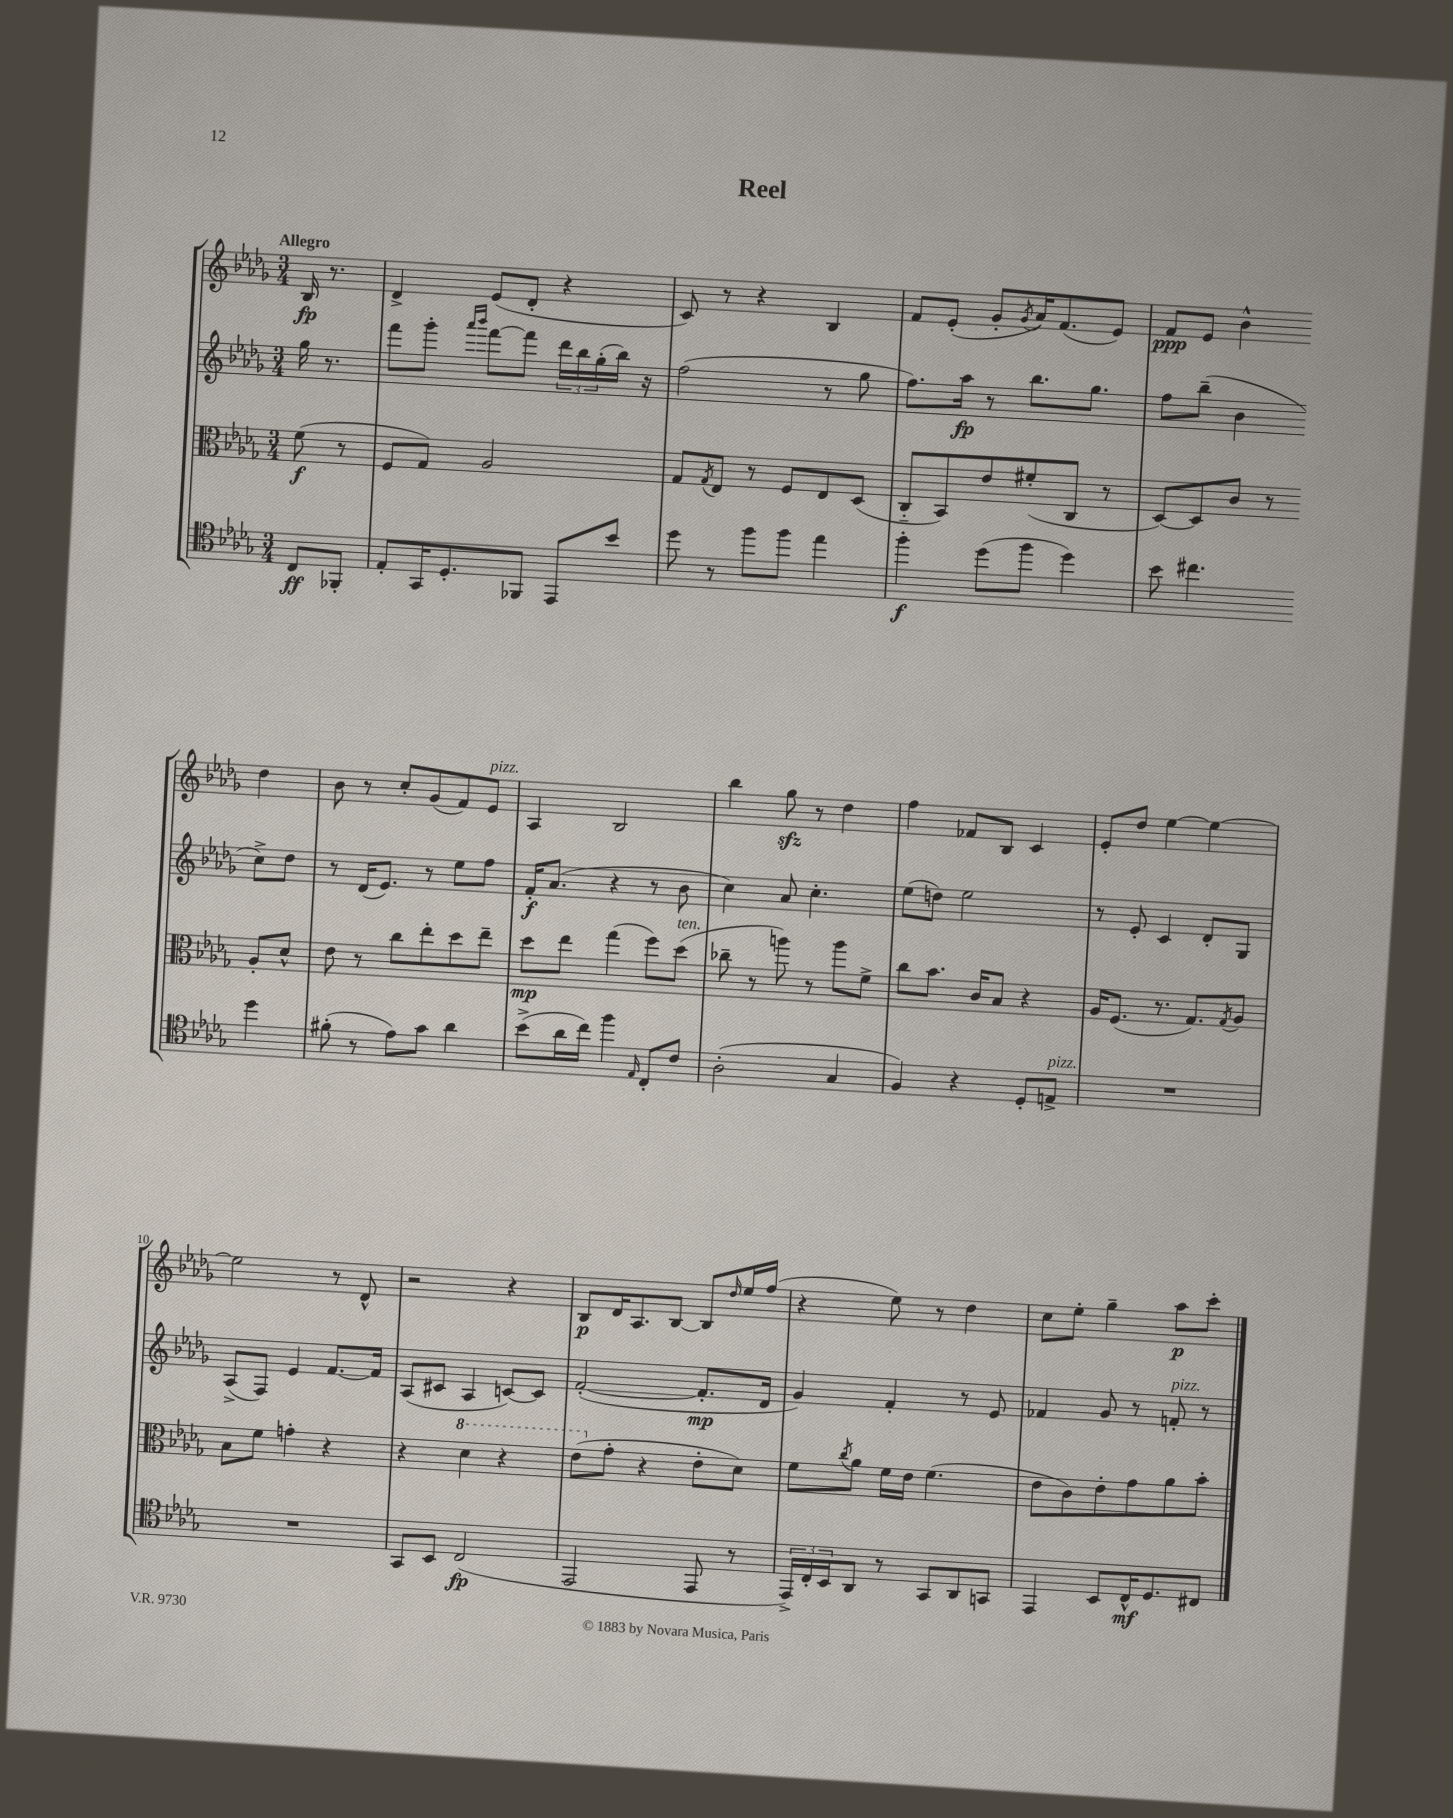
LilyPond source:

\header { title = "Reel" }
<<
\new StaffGroup <<
\new Staff = "s0" {
    \clef treble \key des \major \numericTimeSignature \time 3/4 \partial 4 \tempo "Allegro"
    bes16\fp r8. |
    des'4-> ees'8( des'8-. r4 |
    c'8) r8 r4 bes4 |
    f'8 ees'8-.( ges'8-. \acciaccatura { ges'8 } aes'16) f'8.( ees'8) |
    f'8\ppp ees'8 bes'4-^ des''4 |
    bes'8 r8 c''8-. ges'8( f'8) ees'8^\markup { \italic "pizz." } |
    aes4 bes2 |
    bes''4 ges''8\sfz r8 des''4 |
    f''4 fes'8 bes8 c'4 |
    ees'8-. des''8 ees''4~ ees''4~ |
    ees''2 r8 des'8-^ |
    r2 r4 |
    bes8\p des'16 aes8. bes8~ bes8 \grace { des''16 } ees''16 f''16( |
    r4 ees''8) r8 des''4 |
    c''8 ees''8-. ges''4-- aes''8\p c'''8-. \bar "|." |
}
\new Staff = "s1" {
    \clef treble \key des \major \numericTimeSignature \time 3/4 \partial 4
    ges''16 r8. |
    f'''8 ges'''8-. \grace { aes'''16 bes'''16 } f'''8~ f'''8 \tuplet 3/2 { des'''16 bes''16 ges''16-.( } bes''16) r16 |
    f''2( r8 ges''8 |
    f''8.) aes''16\fp r8 bes''8. ges''8. |
    f''8 bes''8--( bes'4 c''8->) des''8 |
    r8 des'16( ees'8.) r8 ees''8 f''8 |
    f'16-.\f aes'8.( r4 r8 bes'8 |
    c''4) aes'8 c''4.-. |
    ees''8( d''8) ees''2 |
    r8 ees'8-. c'4 des'8-. ges8 |
    aes8->( f8) ees'4 f'8.~ f'16 |
    aes8( cis'8 aes4 c'8~) c'8 |
    f'2~-.( f'8.-.\mp des'16 |
    ges'4) f'4-. r8 ees'8 |
    fes'4 ges'8 r8 f'8-.^\markup { \italic "pizz." } r8 \bar "|." |
}
\new Staff = "s2" {
    \clef alto \key des \major \numericTimeSignature \time 3/4 \partial 4
    f'8\f( r8 |
    f8 ges8) aes2 |
    ges8 \acciaccatura { ges8 } ees8 r8 f8 ees8 des8( |
    c8-_ bes,8) ees'8 fis'8-.( c8 r8 |
    des8~) des8 c'8 r8 aes8-. des'8-^ |
    ees'8 r8 c''8 ees''8-. des''8 ees''8-- |
    des''8\mp ees''8 ges''4( f''8) des''8^\markup { \italic "ten." }( |
    ces''8-- r8 a''8) r8 a''8 f'8-> |
    c''8 bes'8. c'16 bes8 r4 |
    aes16 f8.( r8. ges8.) \acciaccatura { ges8 } aes8 |
    bes8 f'8 g'4-. r4 |
    r4 \ottava #1 des''4 r4 |
    ees''8( \ottava #0 ges'8-. r4 ees'8-. des'8) |
    f'8 \acciaccatura { c''8 } aes'8 f'16 ees'16 f'4.( |
    ees'8 c'8) ees'8-. ges'8 aes'8 bes'8-. \bar "|." |
}
\new Staff = "s3" {
    \clef tenor \key des \major \numericTimeSignature \time 3/4 \partial 4
    c8\ff fes,8-. |
    ees8-. ges,16 des8.-. fes,8 ees,8 bes'8 |
    des''8 r8 f''8 f''8 ees''4 |
    f''4-.\f des''8( f''8 des''4) |
    bes'8 cis''4. des''4 |
    fis'8-.( r8 ees'8) ges'8 aes'4 |
    bes'8->( aes'16 c''16) f''4 \grace { ees16 } c8-. c'8 |
    aes2-.( ges4 |
    f4) r4 des8-. e8->^\markup { \italic "pizz." } |
    R2. |
    R2. |
    ges,8 bes,8 c2\fp( |
    ees,2 ees,8 r8 |
    \tuplet 3/2 { ees,16->) c16-. bes,16 } aes,8 r8 ges,8 aes,8 g,8 |
    ees,4 bes,8 c16-^\mf des8. cis8 \bar "|." |
}
>>
>>
